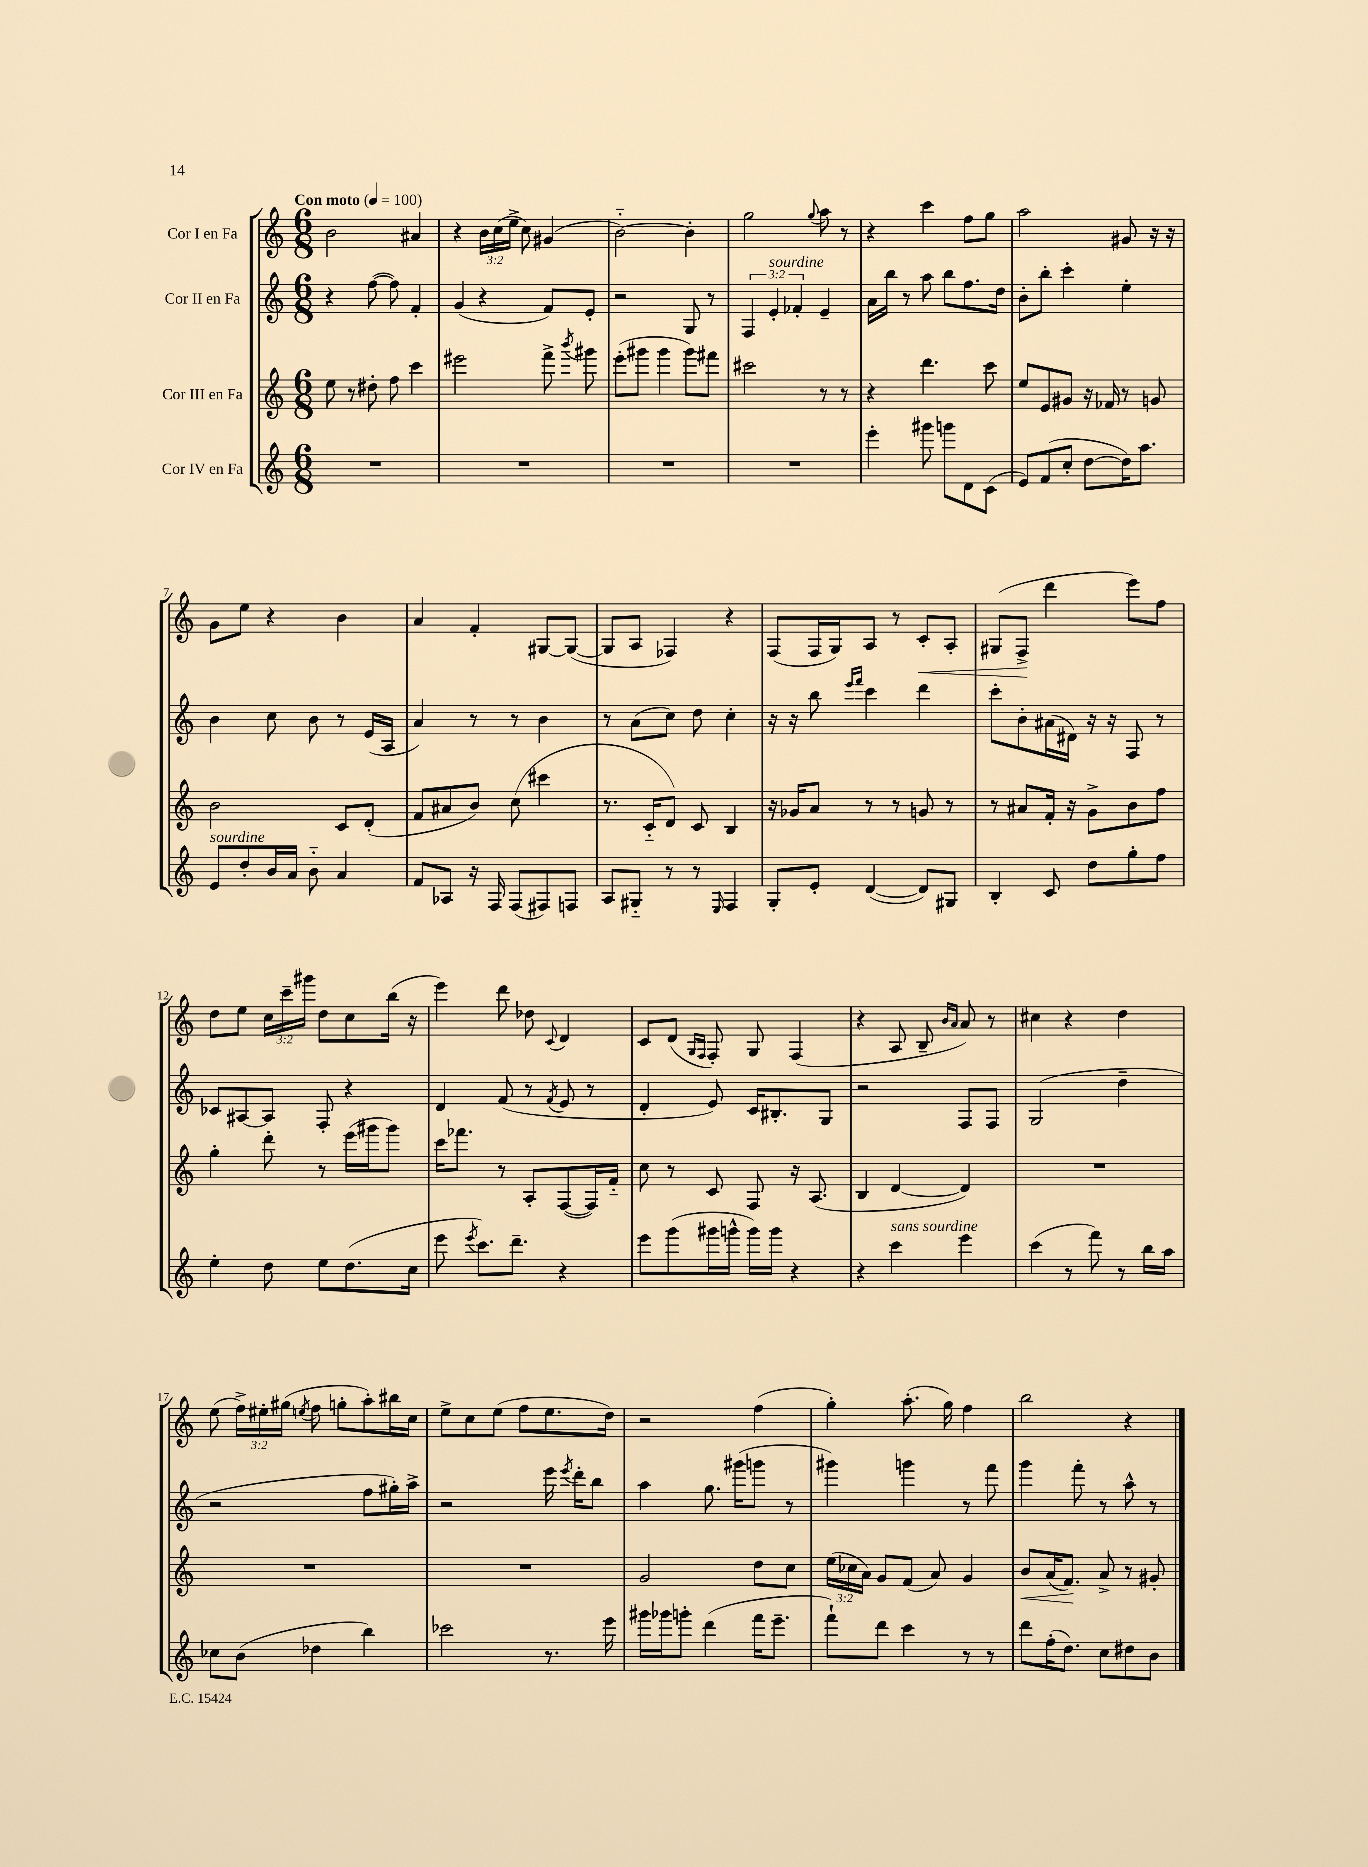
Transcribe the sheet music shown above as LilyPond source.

<<
\new StaffGroup <<
\new Staff = "s0" \with { instrumentName = "Cor I en Fa" } {
    \clef treble \key c \major \numericTimeSignature \time 6/8 \override Staff.TupletNumber.text = #tuplet-number::calc-fraction-text \tempo "Con moto" 4 = 100
    \autoBeamOff b'2 ais'4 |
    r4 \tuplet 3/2 { b'16[ c''16( e''16]-> } c''8) gis'4( |
    b'2~-_) b'4-. |
    g''2 \appoggiatura { g''8 } a''8 r8 |
    r4 c'''4 f''8[ g''8] |
    a''2 gis'8 r16 r16 |
    g'8[ e''8] r4 b'4 |
    a'4 f'4-. gis8[~ gis8]~( |
    gis8[ a8] fes4) r4 |
    f8[( f16 g16) a8] r8 c'8[-.\< a8]-. |
    gis8[( f8]->\! d'''4 e'''8[) f''8] |
    d''8[ e''8] \tuplet 3/2 { c''16[ c'''16-- gis'''16] } d''8[ c''8 b''16]( r16 |
    e'''4) d'''8 des''8 \appoggiatura { c'8 } d'4 |
    c'8[ d'8]( \grace { g16[ f16] } f8-.) g8 f4( |
    r4 a8 b8-- \grace { b'16[ a'16] } a'8) r8 |
    cis''4 r4 d''4 |
    e''8( \tuplet 3/2 { f''16[->) eis''16-. gis''16]( } \acciaccatura { e''8 } f''8 g''8[-. a''8-.) bis''16 c''16] |
    e''8[-> c''8 e''8]( f''8[ e''8. d''16]) |
    r2 f''4( |
    g''4-.) a''8.-.( g''16) f''4 |
    b''2 r4 \bar "|." |
}
\new Staff = "s1" \with { instrumentName = "Cor II en Fa" } {
    \clef treble \key c \major \numericTimeSignature \time 6/8 \override Staff.TupletNumber.text = #tuplet-number::calc-fraction-text
    \autoBeamOff r4 f''8~( f''8) f'4-. |
    g'4( r4 f'8[) e'8]-. |
    r2 g8 r8 |
    \tuplet 3/2 { f4 e'4-.^\markup { \italic "sourdine" } fes'4-. } e'4-- |
    a'16[ b''16] r8 a''8 b''8[ f''8. d''16] |
    b'8[-. b''8]-. c'''4-. e''4-. |
    b'4 c''8 b'8 r8 e'16[( a16] |
    a'4) r8 r8 b'4 |
    r8 a'8[( c''8]) d''8 c''4-. |
    r16 r16 b''8 \grace { e'''16[ f'''16] } c'''4 d'''4 |
    c'''8[-. b'8-. ais'16( dis'16]) r16 r16 f8 r8 |
    ces'8[ ais8~ ais8] f8-. r4 |
    d'4 f'8( r8 \acciaccatura { f'8 } e'8 r8 |
    d'4-. e'8) c'16[ bis8.-. g8] |
    r2 f8[ f8] |
    g2( d''4-- |
    r2 f''8[ gis''16-.) a''16]-> |
    r2 e'''16 \acciaccatura { e'''8 } d'''16[-. b''8] |
    a''4 g''8. gis'''16[( g'''8] r8 |
    gis'''4) g'''4 r8 f'''8 |
    g'''4 f'''8-. r8 a''8-^ r8 \bar "|." |
}
\new Staff = "s2" \with { instrumentName = "Cor III en Fa" } {
    \clef treble \key c \major \numericTimeSignature \time 6/8 \override Staff.TupletNumber.text = #tuplet-number::calc-fraction-text
    \autoBeamOff e''8 r8 dis''8-. f''8 c'''4 |
    eis'''2 f'''8-> \acciaccatura { b'''8 } gis'''8 |
    e'''8[-.( gis'''8] gis'''4 gis'''8[) fis'''8] |
    cis'''2 r8 r8 |
    r4 d'''4. c'''8 |
    e''8[ e'8 gis'8] r16 fes'16 r8 g'8 |
    b'2 c'8[ d'8]-.( |
    f'8[ ais'8 b'8]) c''8( cis'''4 |
    r8. c'16[-_ d'8]) c'8 b4 |
    r16 ges'16[ a'8] r8 r8 g'8 r8 |
    r8 ais'8[ f'16]-. r16 g'8[-> b'8 f''8] |
    g''4-. d'''8-. r8 e'''16[( gis'''16 gis'''8]) |
    c'''16[ fes'''8.] r8 a8[-. f8~( f16) f'16]-_ |
    c''8 r8 c'8 f8 r16 a8.( |
    b4 d'4~ d'4) |
    R2. |
    R2. |
    R2. |
    g'2 d''8[ c''8] |
    \tuplet 3/2 { e''16[( ces''16 a'16]) } g'8[ f'8]( a'8) g'4 |
    b'8[\< a'16( f'8.]\!) a'8-> r8 gis'8-. \bar "|." |
}
\new Staff = "s3" \with { instrumentName = "Cor IV en Fa" } {
    \clef treble \key c \major \numericTimeSignature \time 6/8
    \autoBeamOff R2. |
    R2. |
    R2. |
    R2. |
    e'''4-. gis'''8 g'''8[ d'8 c'8]( |
    e'8[) f'8( c''8]-. d''8[~ d''16) a''8.] |
    e'8[^\markup { \italic "sourdine" } d''8-. b'16 a'16] b'8-_ a'4 |
    f'8[ aes8] r16 f16 f8[( fis8) f8] |
    a8[ gis8]-_ r8 r8 \grace { e16 } f4 |
    g8[-. e'8]-. d'4~( d'8[) gis8] |
    b4-. c'8 d''8[ g''8-. f''8] |
    e''4-. d''8 e''8[ d''8.( c''16] |
    e'''8 \acciaccatura { e'''8 } c'''8.[) d'''8.]-- r4 |
    e'''8[ g'''8( gis'''16 g'''16]-^ g'''16[) g'''16] r4 |
    r4 c'''4^\markup { \italic "sans sourdine" } e'''4 |
    c'''4( r8 f'''8) r8 b''16[ a''16] |
    ces''8[ b'8]( des''4 b''4) |
    ces'''2 r8. e'''16 |
    gis'''16[ ges'''16 g'''8]-. d'''4( f'''16[ e'''8.]-- |
    f'''8[-!) d'''8] c'''4 r8 r8 |
    d'''8[ f''16-.( d''8.]) c''8[ dis''8 b'8] \bar "|." |
}
>>
>>
